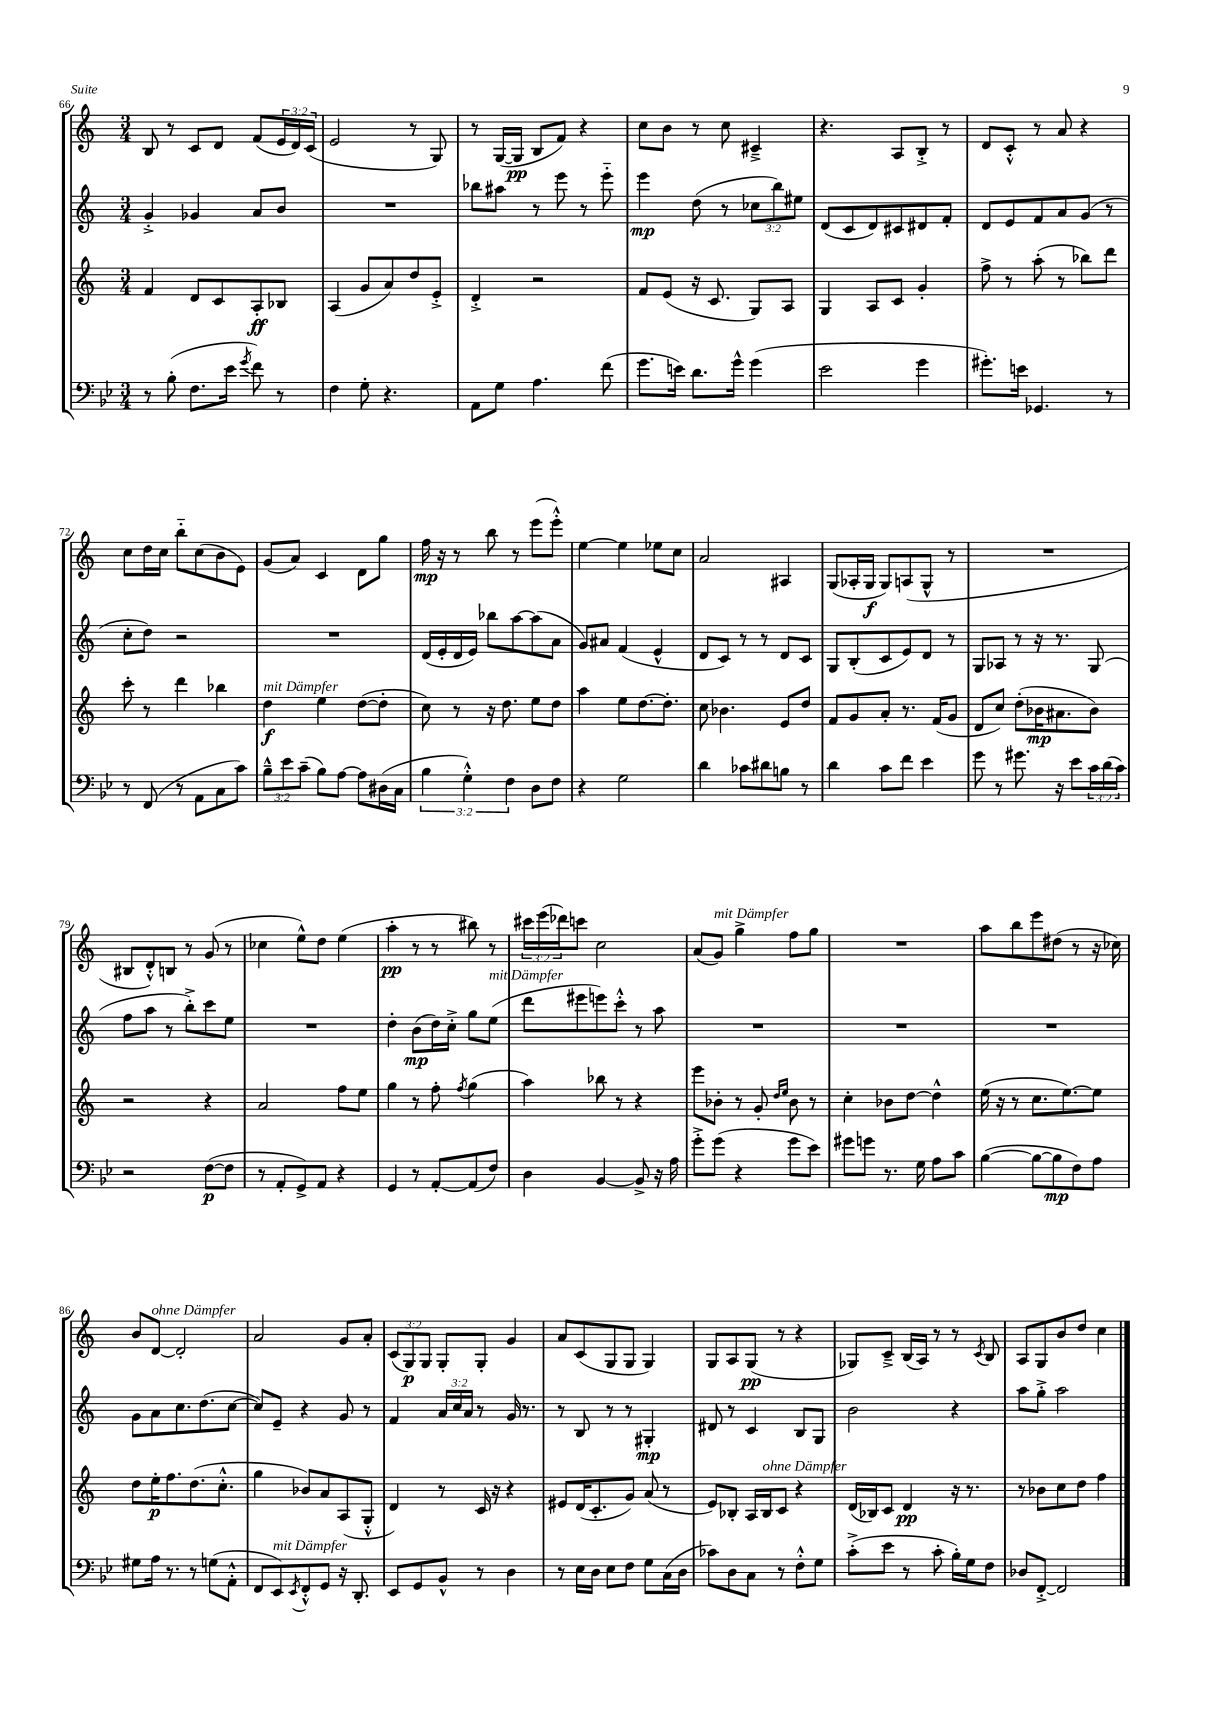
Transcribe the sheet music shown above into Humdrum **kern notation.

**kern	**kern	**kern	**kern
*staff4	*staff3	*staff2	*staff1
*clefF4	*clefG2	*clefG2	*clefG2
*k[b-e-]	*k[]	*k[]	*k[]
*M3/4	*M3/4	*M3/4	*M3/4
8r	4f	4g'^	8B
(8B-'	.	.	8r
8.F	8d	4g-	8c
.	8c	.	8d
16e-	.	.	.
8qg	.	.	.
8f)	8A'	8a	(8f
8r	8B-	8b	24e
.	.	.	24d)
.	.	.	(24c
=	=	=	=
4F	(4A	2.r	2e
8G'	8g	.	.
4.r	8a)	.	.
.	8dd	.	8r
.	8e'^	.	8G)
=	=	=	=
8AA	4d'^	8bb-	8r
8G	.	8aa#	([16G
.	.	.	16G]
4.A	2r	8r	8B
.	.	8eee	8f)
.	.	8r	4r
(8f	.	8eee'~	.
=	=	=	=
8.g	8f	4eee	8cc
.	(8e	.	8b
16e)	.	.	.
8.d	16r	(8dd	8r
.	8.c	.	.
.	.	8r	8cc
16g^^	.	.	.
(4g	8G)	12cc-	4c#~^
.	.	12bb)	.
.	8A	.	.
.	.	12ee#	.
=	=	=	=
2e-	4G	(8d	4.r
.	.	8c	.
.	8A	8d)	.
.	8c	8c#	8A
4g	4g'	8d#	8B'^
.	.	8f'	8r
=	=	=	=
8.g#')	8ff^	8d	8d
.	8r	8e	8c'^^
16e	.	.	.
4.GG-	(8aa'	8f	8r
.	8r	8a	8a
.	8bb-)	(8g	4r
8r	8ddd	8r	.
=	=	=	=
8r	8ccc'	8cc'	8cc
(8FF	8r	8dd)	16dd
.	.	.	16cc
8r	4ddd	2r	8bb'~
8AA	.	.	(8cc
8C	4bb-	.	8b
8c)	.	.	8e)
=	=	=	=
12B-~^^	4dd	2.r	(8g
12e-	.	.	.
.	.	.	8a)
(12c~	.	.	.
8B-)	4ee	.	4c
[8A	.	.	.
8A]	([8dd	.	8d
(16D#	8dd']	.	8gg
16C	.	.	.
=	=	=	=
6B-	8cc)	(16d	16ff
.	.	16e'	16r
.	8r	16d	8r
6G'^^)	.	.	.
.	.	16e)	.
.	16r	8bb-	8bb
.	8.dd	.	.
6F	.	.	.
.	.	[8aa	8r
8D	8ee	(8aa]	(8eee
8F	8dd	8a	8eee'^^)
=	=	=	=
4r	4aa	8g)	[4ee
.	.	8a#	.
2G	8ee	(4f	4ee]
.	[8.dd	.	.
.	.	4e^^	8ee-
.	8.dd']	.	.
.	.	.	8cc
=	=	=	=
4d	8cc	8d	2a
.	4.b-	8c)	.
8c-	.	8r	.
8d#	.	8r	.
8B	8e	8d	4A#
8r	8dd	8c	.
=	=	=	=
4d	8f	8G	(8G
.	8g	(8B'	16A-'
.	.	.	16G
8c	8a'	8c	8G)
8f	8.r	8e)	(8A
4e-	.	8d	8G^^
.	(16f	.	.
.	8g	8r	8r
=	=	=	=
8g	8d	8G	2.r
8r	8cc)	8A-	.
8.g#	(8dd'	8r	.
.	16b-	16r	.
16r	8.a#	8.r	.
8e-	.	.	.
24c	8b-)	(8G	.
(24d	.	.	.
24c)	.	.	.
=	=	=	=
2r	2r	8ff	8B#
.	.	8aa	8d'^^)
.	.	8r	8B
.	.	8bb'^)	8r
([8F	4r	8ccc	(8g
8F]	.	8ee	8r
=	=	=	=
8r	2a	2.r	4cc-
8AA'	.	.	.
8GG^)	.	.	8ee^^)
8AA	.	.	8dd
4r	8ff	.	(4ee
.	8ee	.	.
=	=	=	=
4GG	4gg	4dd'	4aa'
8r	8r	(8b	8r
[8AA'	8ff'	16dd)	8r
.	.	16cc'^	.
.	8qff	.	.
(8AA]	(4gg	8gg	8bb#)
8F)	.	(8ee	8r
=	=	=	=
4D	4aa)	8ddd	24ccc#
.	.	.	(24eee
.	.	.	24ddd-)
.	.	8eee#	8ccc
[4BB-	8bb-	8eee)	2cc
.	8r	8ccc'^^	.
8BB-^]	4r	8r	.
16r	.	8aa	.
16A	.	.	.
=	=	=	=
8g'^	8eee	2.r	(8a
(8g	8b-'	.	8g)
4r	8r	.	4gg^
.	8g'	.	.
.	16qqdd	.	.
.	16qqee	.	.
8g	8b-	.	8ff
8e-)	8r	.	8gg
=	=	=	=
8g#	4cc'	2.r	2.r
8g	.	.	.
8.r	8b-	.	.
.	[8dd	.	.
16G	.	.	.
8A	4dd^^]	.	.
8c	.	.	.
=	=	=	=
([4B-	(16ee	2.r	8aa
.	16r	.	.
.	8r	.	8bb
8B-_	8.cc	.	8eee
8B-]	.	.	(8dd#
.	[8.ee)	.	.
8F)	.	.	8r
8A	8ee]	.	16r
.	.	.	16cc-)
=	=	=	=
8G#	8dd	8g	8b
16A	16ee'	8a	[8d
8.r	8.ff	.	.
.	.	8.cc	2d']
8r	(8.dd	.	.
.	.	(8.dd	.
(8G	.	.	.
.	8.cc'^^	.	.
8AA'^^	.	[8cc	.
=	=	=	=
8FF	4gg	8cc])	2a
8EE-)	.	8e~	.
8qEE-	.	.	.
8FF'^^	8b-)	4r	.
8GG	8a	.	.
16r	(8A	8g	8g
8.DD'	.	.	.
.	8G'^^	8r	8a'
=	=	=	=
8EE-	4d)	4f	(12c
.	.	.	12G)
8GG	.	.	.
.	.	.	12G
8BB-^^	8r	24a	8G'
.	.	24cc	.
.	.	24a	.
8r	16c	8r	8G'
.	16r	.	.
4D	4r	16g	4g
.	.	8.r	.
=	=	=	=
8r	8e#	8r	8a
16E-	(16d	8B	(8c
16D	8.c'	.	.
8E-	.	8r	8G
8F	8g)	8r	8G
8G	(8a	4G#'	4G)
(16C	8r	.	.
16D	.	.	.
=	=	=	=
8c-)	8e)	8d#	8G
8D	8B-'	8r	8A
8C	16A	4c	(8G
.	16B-	.	.
8r	8c	.	8r
8F'^^	4r	8B	4r
8G	.	8G	.
=	=	=	=
(8c'^	(16d	2b	8G-)
.	16B-)	.	.
8e-	8c	.	8c~^
8r	4d	.	(16B
.	.	.	16A)
8c'	.	.	8r
16B-')	16r	4r	8r
16G	8.r	.	.
.	.	.	8qc
8F	.	.	8B
=	=	=	=
8D-	8r	8aa	8A
[8FF'^	8b-	8gg'^	8G
2FF]	8cc	2aa	8b
.	8dd	.	8dd
.	4ff	.	4cc
==	==	==	==
*-	*-	*-	*-
